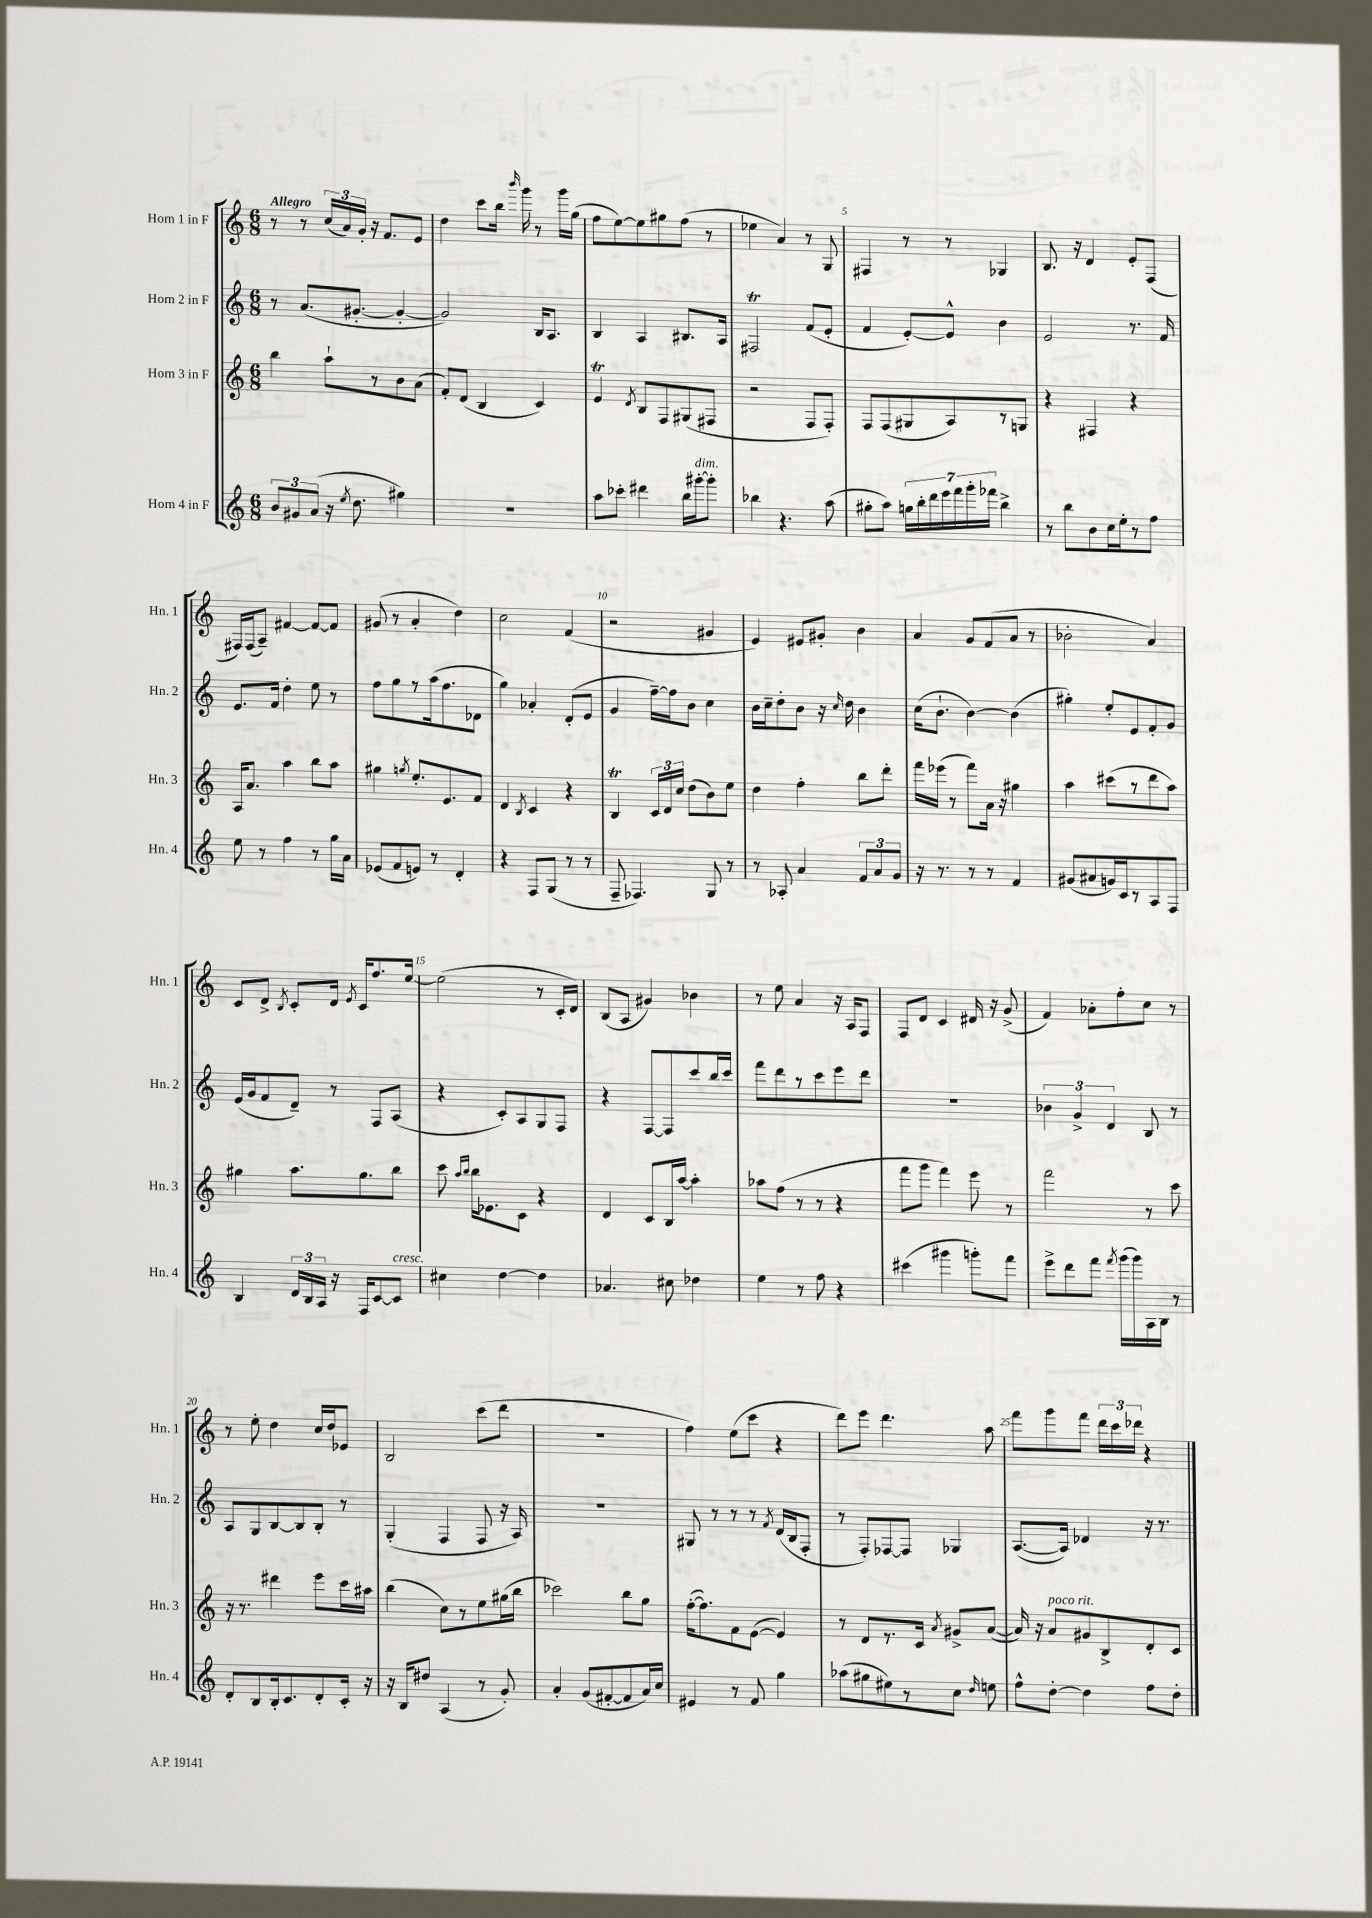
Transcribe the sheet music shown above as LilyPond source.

<<
\new StaffGroup <<
\new Staff = "s0" \with { instrumentName = "Horn 1 in F" shortInstrumentName = "Hn. 1" } {
    \clef treble \key c \major \numericTimeSignature \time 6/8 \tempo "Allegro"
    \autoBeamOff r8 r8 \tuplet 3/2 { c''16[( a'16) g'16]-. } r16 f'8.[ e'8] |
    d''4 c'''8[ b''16] \grace { b'''16 } g'''16 r8 g'''16[ g''16]( |
    f''8[ e''8~) e''8 gis''8 f''8]( r8 |
    ees''4 a'4) r8 g8 |
    fis4 r8 r8 ges4 |
    b8. r16 d'4 e'8[-. f8]( |
    fis16[) fis16( a8]--) fis'4~ fis'8[~ fis'8] |
    gis'8( r8 a'4-. d''4) |
    c''2 f'4( |
    r2 gis'4 |
    e'4) eis'8[ gis'8]-. b'4 |
    a'4 g'8[ f'8( a'8] r8 |
    bes'2-. a'4) |
    c'8[ d'8]-> \acciaccatura { b8 } c'8[-. d'16] \acciaccatura { e'8 } c'16[ f''8. e''16]~ |
    e''2( r8 c'16[-. d'16]) |
    b8[( a8] gis'4) bes'4 |
    r8 e''8 a'4 r16 a16[ f8] |
    f8[ d'8] c'4 dis'16 r16 g'8->( |
    f'4) aes'8[-. f''8-. c''8] r8 |
    r8 e''8-. d''4 c''16[ d''16 ees'8] |
    b2 c'''8[( d'''8] |
    R2. |
    f''4) e''8[( c'''8] r4 |
    d'''8[) e'''8] d'''4. a''8 |
    f'''8[ g'''8 f'''8] \tuplet 3/2 { d'''16[ c'''16 des'''16] } r4 \bar "|." |
}
\new Staff = "s1" \with { instrumentName = "Horn 2 in F" shortInstrumentName = "Hn. 2" } {
    \clef treble \key c \major \numericTimeSignature \time 6/8
    \autoBeamOff r8 a'8.[( gis'8.]~-. gis'4~-. |
    gis'2) b16[ a8.] |
    b4 a4 bis8.[ a16] |
    fis2\trill f'8[( e'8]-. |
    f'4 e'8[~-.) e'8]-^ b'4 |
    e'2 r8. f'16 |
    e'8.[ f'16] d''4-. e''8 r8 |
    f''8[ g''8 r8 a''16( f''8. des'8] |
    g''4) aes'4-. d'8[-.( e'8] |
    g'4 f''16[~--) f''16 b'8] c''4 |
    b'16[ c''16-- d''8-. b'8] r16 \grace { c''16 } d''16 b'4 |
    c''16[( b'8.]-! b'4~) b'4( |
    gis''4-.) e''8[-. e'8 f'8-. g'8] |
    e'16[( g'16 f'8 d'8]--) r8 f8[ a8]( |
    r4 c'8[-.) a8 g8 f8] |
    r4 f8[~ f8 c'''8 b''16 c'''16] |
    f'''8[ d'''8 r8 c'''8 e'''8 d'''8] |
    R2. |
    \tuplet 3/2 { bes'4 g'4-> d'4 } b8 r8 |
    a8[ g8 b8~ b8 b8]-. r8 |
    g4-.( f4 f8 r16 a16) |
    R2. |
    gis8 r8 r8 r8 \acciaccatura { f'8 } d'16[( b16 f8]-. |
    r8 f8[-.) fes8~ fes8] ges4 |
    a8.[~( a16]) des'4 r16 r8. \bar "|." |
}
\new Staff = "s2" \with { instrumentName = "Horn 3 in F" shortInstrumentName = "Hn. 3" } {
    \clef treble \key c \major \numericTimeSignature \time 6/8
    \autoBeamOff b''4 a''8[-! r8 b'8 a'8]( |
    f'8[-.) d'8]( b4 c'4) |
    e'4\trill \acciaccatura { d'8 } b8[ f8 gis8( fis8] |
    r2 f8[ f8]-.) |
    f8[ f8( gis8 a8) r8 g8] |
    r4 fis4 r4 |
    a16[ a'8.] a''4 b''8[ a''8] |
    gis''4 \acciaccatura { g''8 } e''8.[-. e'8. f'8] |
    d'4 \acciaccatura { b8 } c'4 r4 |
    b4\trill \tuplet 3/2 { c'16[ d'16 c''16] } d''8[( b'8) e''8] |
    d''4 f''4-. b''8[ d'''8]-. |
    f'''16[ ees'''16]( r8 f'''8[) a'16] r16 gis''4 |
    a''4 cis'''8[( r8 d'''8 a''8]) |
    gis''4 a''8.[ gis''8. b''8] |
    c'''8 \grace { a''16[ b''16] } b''16[ ees'8. c'8] r4 |
    d'4 c'8[ b16 a''16]~ a''4-. |
    aes''8[ f''8]( r8 r8 r4 |
    f'''8[ g'''8] f'''4) e'''8 r8 |
    f'''2 r8 c'''8 |
    r16 r8. dis'''4 e'''8[ c'''16 ais''16] |
    b''4( c''8[) r8 e''8 gis''16( b''16] |
    ces'''2) b''8[ g''8] |
    f''16[~-.( f''8.) f'8 e'8]~( e'4) |
    r8 d'8[ r8. c'16] \acciaccatura { a'8 } gis'8[-> a'8]~( |
    a'16) r16 a'8[^\markup { \italic "poco rit." } gis'8 b8-> d'8-. c'8] \bar "|." |
}
\new Staff = "s3" \with { instrumentName = "Horn 4 in F" shortInstrumentName = "Hn. 4" } {
    \clef treble \key c \major \numericTimeSignature \time 6/8
    \autoBeamOff \tuplet 3/2 { b'8[ gis'8 a'8]( } r16 \acciaccatura { e''8 } d''8. gis''4) |
    r2. |
    a''8[ ces'''8]-. dis'''4 b''16[ gis'''16~-.^\markup { \italic "dim." } gis'''8]-. |
    bes''4 r4. a''8( |
    gis''8[-. a''8]) \tuplet 7/4 { g''16[ b''16-. d'''16 e'''16 f'''16 g'''16-. fes'''16] } b''4-> |
    r8 b''8[ b'8 c''16 e''16-. r8 f''8] |
    e''8 r8 f''4 r8 g''16[ a'16] |
    ees'8[( f'8 e'8]) r8 d'4-. |
    r4 f8[ g8]( r8 r8 |
    f8-- fes4.) g8 r8 |
    r8 aes8-. a'4 \tuplet 3/2 { f'8[ a'8 g'8] } |
    r16 r8. r8 r8 f'4 |
    gis'8[( ais'8 g'16) c'16 r8 a8 f8] |
    b4 \tuplet 3/2 { d'16[ b16 a16] } r16 f16[ c'8~ c'8]^\markup { \italic "cresc." } |
    cis''4 d''4~ d''4 |
    aes'4. cis''8 des''4 |
    e''4 r8 f''8 r4 |
    cis'''4( gis'''4 g'''8[-.) f'''8] |
    e'''8[-> d'''8 f'''8] \acciaccatura { f'''8 } g'''16[( g'''16) a16 b16] r8 |
    d'8[-. b8 b16-. c'8. d'8-. c'16]-. r16 |
    r16 b16[ dis''8] a4( r8 g'8-.) |
    a'4-. g'8[( fis'8~-. fis'8 a'16) c''16] |
    eis'4 r8 f'8 g''4 |
    aes''8[( gis''8 eis''8) r8 c''8] \grace { d''16 } e''8 |
    f''8[-^ d''8]~-. d''4 f''8[ d''8]-. \bar "|." |
}
>>
>>
\layout { \context { \Score \override BarNumber.break-visibility = ##(#f #t #t) barNumberVisibility = #(every-nth-bar-number-visible 5) } }
